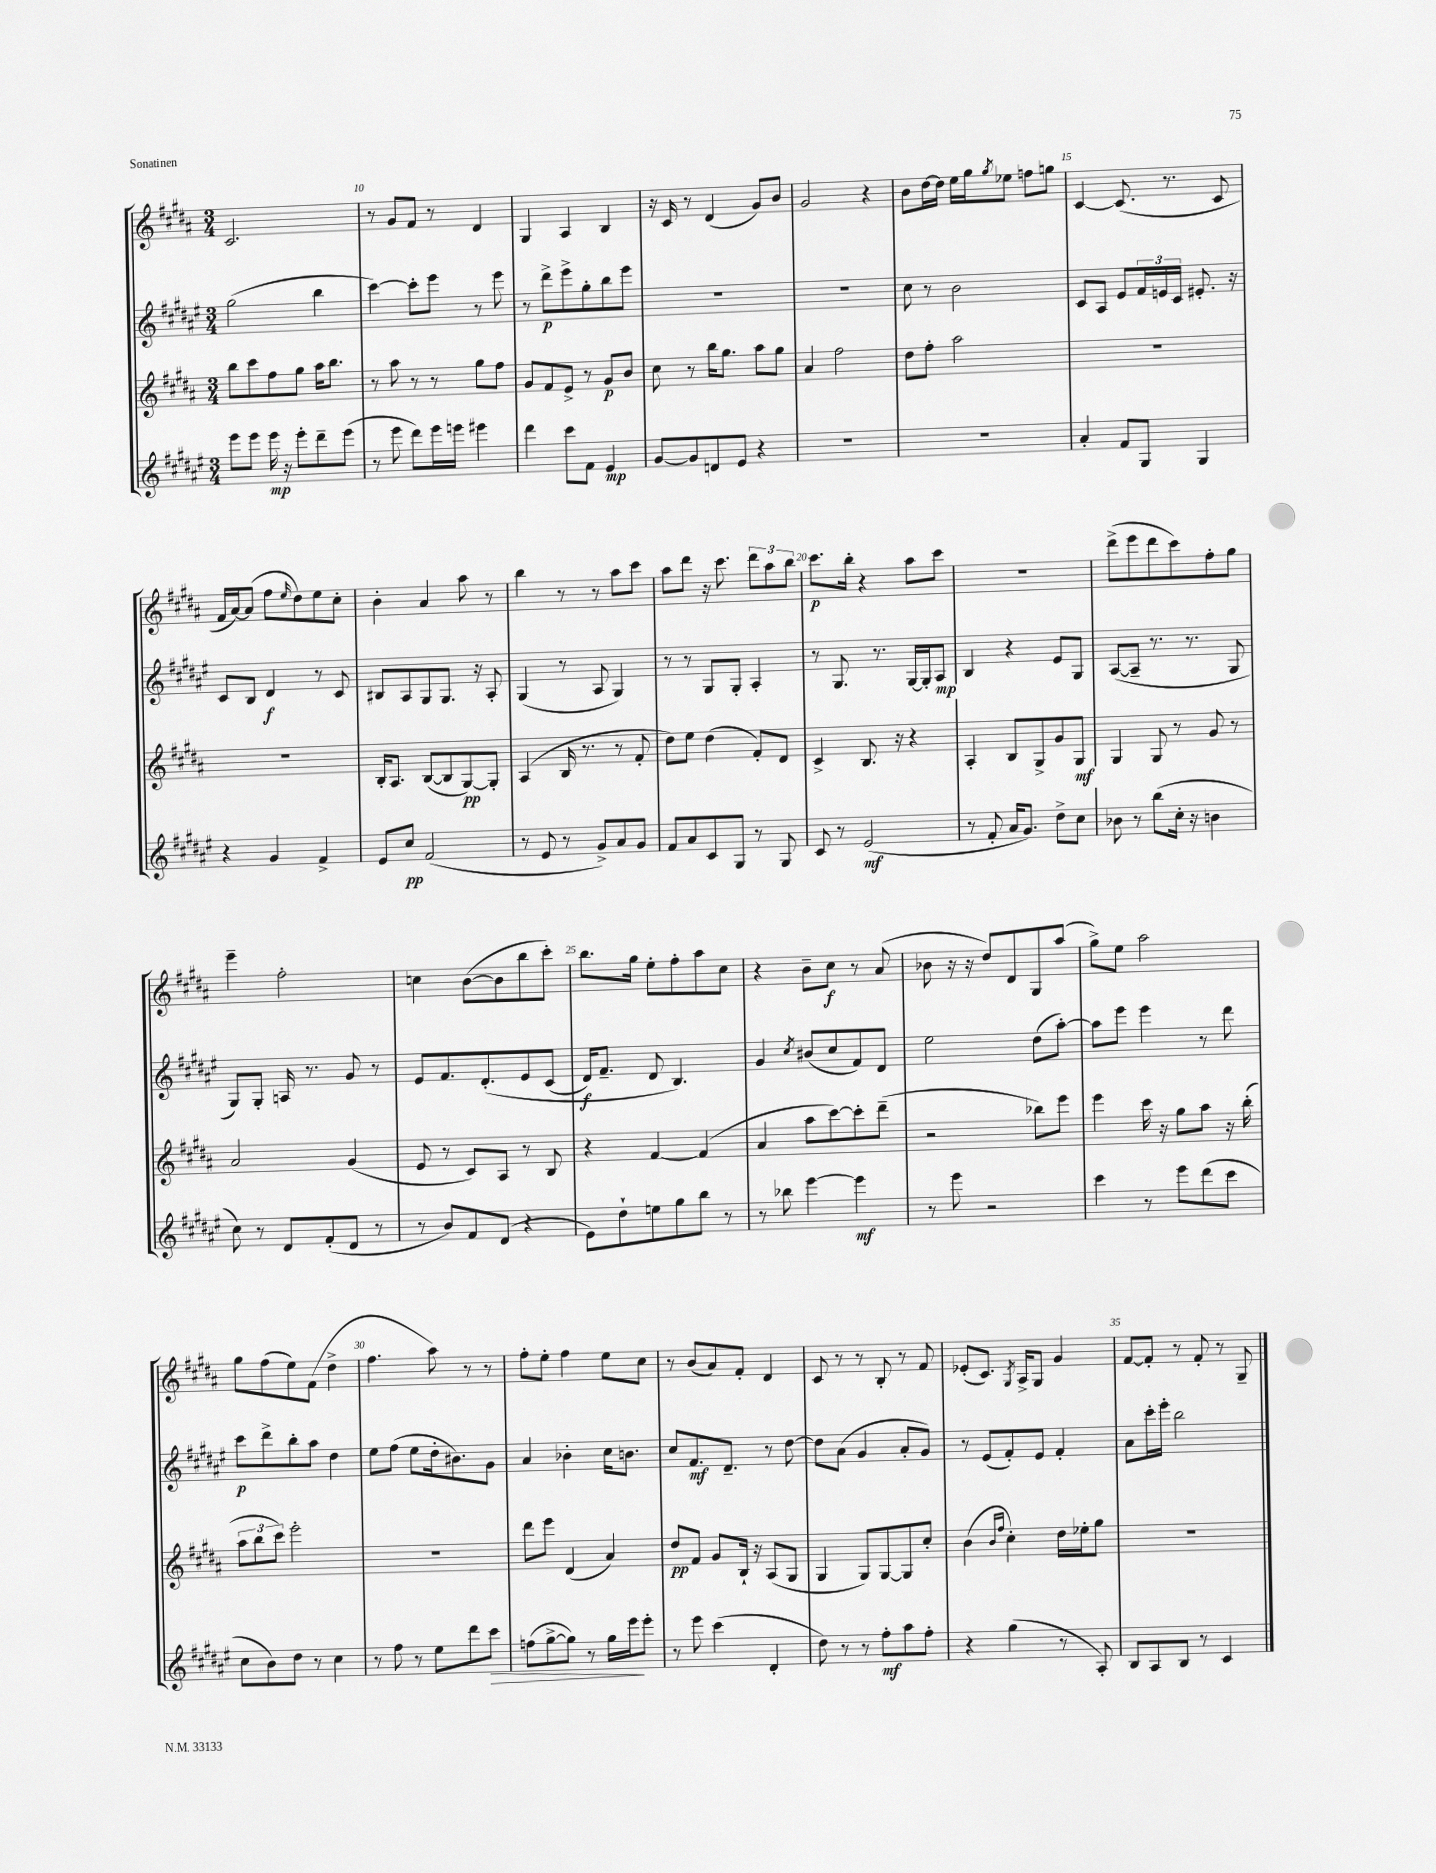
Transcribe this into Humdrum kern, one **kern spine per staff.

**kern	**dynam	**kern	**dynam	**kern	**dynam	**kern	**dynam
*part4	*part4	*part3	*part3	*part2	*part2	*part1	*part1
*staff4	*staff4	*staff3	*staff3	*staff2	*staff2	*staff1	*staff1
*clefG2	*	*clefG2	*	*clefG2	*	*clefG2	*
*k[f#c#g#d#a#e#]	*	*k[f#c#g#d#a#]	*	*k[f#c#g#d#a#e#]	*	*k[f#c#g#d#a#]	*
*M3/4	*	*M3/4	*	*M3/4	*	*M3/4	*
=9	=9	=9	=9	=9	=9	=9	=9
8eee#\L	.	8bb\L	.	(2gg#\	.	2.c#/	.
8eee#\J	.	8ccc#\	.	.	.	.	.
16eee#\	mp	8ff#\	.	.	.	.	.
16r	.	.	.	.	.	.	.
8eee#'\L	.	8gg#\J	.	.	.	.	.
8ddd#~\	.	16aa#\KL	.	4bb\	.	.	.
.	.	8.bb\J	.	.	.	.	.
(8eee#\J	.	.	.	.	.	.	.
=10	=10	=10	=10	=10	=10	=10	=10
8r	.	8r	.	[4ccc#\)	.	8r	.
8eee#\	.	8aa#\	.	.	.	8g#/L	.
8ddd#\L)	.	8r	.	8ccc#'\L]	.	8f#/J	.
16eee#\L	.	8r	.	8eee#\J	.	8r	.
16eeen\JJ	.	.	.	.	.	.	.
4eee#X\	.	8gg#\L	.	8r	.	4d#/	.
.	.	8ff#\J	.	8eee#\	.	.	.
=11	=11	=11	=11	=11	=11	=11	=11
4ddd#\	.	8g#/L	.	8r	.	4G#/	.
.	.	8f#/	.	8ddd#^\L	p	.	.
8ccc#\L	.	8e^/J	.	8eee#^\	.	4A#/	.
8f#\J	.	8r	.	8gg#'\	.	.	.
4e#/	mp	8g#/L	p	8bb\	.	4B/	.
.	.	8b/J	.	8eee#\J	.	.	.
=12	=12	=12	=12	=12	=12	=12	=12
[8g#/L	.	8cc#\	.	2.r	.	16r	.
.	.	.	.	.	.	16c#/	.
8g#/]	.	8r	.	.	.	8r	.
8dn/	.	16bb\KL	.	.	.	(4d#/	.
.	.	8.gg#\J	.	.	.	.	.
8e#/J	.	.	.	.	.	.	.
4r	.	8aa#\L	.	.	.	8g#/L)	.
.	.	8gg#\J	.	.	.	8b/J	.
=13	=13	=13	=13	=13	=13	=13	=13
2.r	.	4a#/	.	2.r	.	2g#/	.
.	.	2ff#\	.	.	.	.	.
.	.	.	.	.	.	4r	.
=14	=14	=14	=14	=14	=14	=14	=14
2.r	.	8dd#\L	.	8cc#\	.	8b\L	.
.	.	8ff#'\J	.	8r	.	[16dd#\L	.
.	.	.	.	.	.	16dd#\JJ]	.
.	.	2aa#\	.	2b\	.	16ee\LL	.
.	.	.	.	.	.	16gg#\J	.
.	.	.	.	.	.	8qgg#/	.
.	.	.	.	.	.	8ee-X\J	.
.	.	.	.	.	.	8ffn\L	.
.	.	.	.	.	.	8ggn\J	.
=15	=15	=15	=15	=15	=15	=15	=15
4a#'/	.	2.r	.	8c#/L	.	[4c#/	.
.	.	.	.	8A#/J	.	.	.
8f#/L	.	.	.	8e#/L	.	(8.c#/]	.
8G#/J	.	.	.	24f#/L	.	.	.
.	.	.	.	24en/	.	.	.
.	.	.	.	.	.	8.r	.
.	.	.	.	24c#/JJ	.	.	.
4G#/	.	.	.	8.e#X'/	.	.	.
.	.	.	.	.	.	8c#/	.
.	.	.	.	16r	.	.	.
!!LO:LB:g=z
=16	=16	=16	=16	=16	=16	=16	=16
4r	.	2.r	.	8c#/L	.	16f#/LL	.
.	.	.	.	.	.	[16a#/J)	.
.	.	.	.	8B/J	.	(8a#/J]	.
4g#/	.	.	.	4d#/	f	8ff#\L	.
.	.	.	.	.	.	16qqee/	.
.	.	.	.	.	.	8dd#\)	.
4f#^/	.	.	.	8r	.	8ee\	.
.	.	.	.	8c#/	.	8cc#'\J	.
=17	=17	=17	=17	=17	=17	=17	=17
8e#/L	.	16B'/KL	.	8B#X/L	.	4b'\	.
.	.	8.A#/J	.	.	.	.	.
8cc#/J	pp	.	.	8A#/	.	.	.
(2f#/	.	([8B/L	.	8G#/	.	4a#/	.
.	.	8B/]	.	8.G#/J	.	.	.
.	.	[8G#/)	pp	.	.	8aa#\	.
.	.	.	.	16r	.	.	.
.	.	8G#'/J]	.	8A#'/	.	8r	.
=18	=18	=18	=18	=18	=18	=18	=18
8r	.	(4A#/	.	(4G#/	.	4bb\	.
8e#/	.	.	.	.	.	.	.
8r	.	16B/	.	8r	.	8r	.
.	.	8.r	.	.	.	.	.
8g#^/L)	.	.	.	8A#/	.	8r	.
8a#/	.	8r	.	4G#/)	.	8aa#\L	.
8g#/J	.	8f#'/	.	.	.	8ccc#\J	.
=19	=19	=19	=19	=19	=19	=19	=19
8f#/L	.	8dd#\L)	.	8r	.	8aa#\L	.
8a#/	.	8ee\J	.	8r	.	8ddd#\J	.
8c#/	.	(4dd#\	.	8G#/L	.	16r	.
.	.	.	.	.	.	8.ccc#\	.
8G#/J	.	.	.	8G#'/J	.	.	.
8r	.	8f#'/L)	.	4A#'/	.	12ddd#\L	.
.	.	.	.	.	.	12aa#\	.
8G#/	.	8d#/J	.	.	.	.	.
.	.	.	.	.	.	12bb\J	.
=20	=20	=20	=20	=20	=20	=20	=20
8c#/	.	4c#^/	.	8r	.	8.ccc#\L	p
8r	.	.	.	8.G#/	.	.	.
.	.	.	.	.	.	16bb'\Jk	.
(2e#/	mf	8.B/	.	.	.	4r	.
.	.	.	.	8.r	.	.	.
.	.	16r	.	.	.	.	.
.	.	4r	.	[16G#/LL	.	8aa#\L	.
.	.	.	.	16G#'/J]	.	.	.
.	.	.	.	8A#/J	mp	8ccc#\J	.
=21	=21	=21	=21	=21	=21	=21	=21
8r	.	4A#'/	.	4B/	.	2.r	.
8f#'/	.	.	.	.	.	.	.
16a#/KL	.	8B/L	.	4r	.	.	.
8.g#/J)	.	.	.	.	.	.	.
.	.	8G#^/	.	.	.	.	.
8dd#^\L	.	8g#/	.	8e#/L	.	.	.
8cc#\J	.	8G#/J	mf	8G#/J	.	.	.
=22	=22	=22	=22	=22	=22	=22	=22
8b-X\	.	4G#/	.	([8A#/L	.	(8ddd#^\L	.
8r	.	.	.	8A#~/J]	.	8eee\	.
(8bb\L	.	8G#/	.	8.r	.	8ddd#\	.
16cc#'\Jk	.	8r	.	.	.	8ccc#\)	.
16r	.	.	.	8.r	.	.	.
4bn\	.	8g#/	.	.	.	8ff#'\	.
.	.	8r	.	8G#/	.	8gg#\J	.
!!LO:LB:g=z
=23	=23	=23	=23	=23	=23	=23	=23
8cc#\)	.	2a#/	.	8G#/L)	.	4eee~\	.
8r	.	.	.	8G#'/J	.	.	.
8d#/L	.	.	.	16An/	.	2ff#'\	.
.	.	.	.	8.r	.	.	.
(8f#'/	.	.	.	.	.	.	.
8d#/J	.	(4g#/	.	8g#/	.	.	.
8r	.	.	.	8r	.	.	.
=24	=24	=24	=24	=24	=24	=24	=24
8r	.	8e/	.	8e#/L	.	4ccn\	.
8b/L)	.	8r	.	8.f#/	.	.	.
8f#/	.	8c#/L)	.	.	.	([8b\L	.
.	.	.	.	(8.d#'/	.	.	.
(8d#/J	.	8A#/J	.	.	.	8b\]	.
4r	.	8r	.	8e#/	.	8bb\	.
.	.	8B/	.	(8c#/J	.	8ccc#'\J)	.
=25	=25	=25	=25	=25	=25	=25	=25
8e#\L)	.	4r	.	16d#/KL)	f	8.bb\L	.
.	.	.	.	8.f#~/J	.	.	.
8dd#`\	.	.	.	.	.	.	.
.	.	.	.	.	.	16gg#\Jk	.
8een\	.	[4f#/	.	8d#/	.	8ee'\L	.
8gg#\	.	.	.	4.B/)	.	8ff#'\	.
8bb\J	.	(4f#/]	.	.	.	8aa#\	.
8r	.	.	.	.	.	8cc#\J	.
=26	=26	=26	=26	=26	=26	=26	=26
8r	.	4a#/	.	4g#/	.	4r	.
8bb-X\	.	.	.	.	.	.	.
.	.	.	.	8qcc#/	.	.	.
[4eee#\	.	8aa#\L	.	(8b#X/L	.	8b~\L	.
.	.	[8ccc#\)	.	8cc#/	.	8cc#\J	f
4eee#\]	mf	8ccc#'\]	.	8f#/)	.	8r	.
.	.	(8ddd#~\J	.	8d#/J	.	(8a#/	.
=27	=27	=27	=27	=27	=27	=27	=27
8r	.	2r	.	2ee#\	.	8b-X\	.
8eee#\	.	.	.	.	.	16r	.
.	.	.	.	.	.	16r	.
2r	.	.	.	.	.	8dd#/L)	.
.	.	.	.	.	.	8d#/	.
.	.	8bb-X\L)	.	(8dd#\L	.	8G#/	.
.	.	8eee\J	.	[8aa#'\J)	.	(8aa#/J	.
=28	=28	=28	=28	=28	=28	=28	=28
4ccc#\	.	4eee\	.	8aa#\L]	.	8gg#^\L)	.
.	.	.	.	8eee#\J	.	8ee\J	.
8r	.	16ccc#\	.	4eee#\	.	2aa#\	.
.	.	16r	.	.	.	.	.
8eee#\L	.	8gg#\L	.	.	.	.	.
(8ddd#\	.	8aa#\J	.	8r	.	.	.
8ccc#\J	.	16r	.	8ddd#\	.	.	.
.	.	(16bb'\	.	.	.	.	.
!!LO:LB:g=z
=29	=29	=29	=29	=29	=29	=29	=29
8cc#\L	.	12aa#\L	.	8ccc#\L	p	8gg#\L	.
.	.	12bb\	.	.	.	.	.
8b\)	.	.	.	8ddd#^\	.	(8ff#\	.
.	.	12ccc#\J)	.	.	.	.	.
8dd#\J	.	2eee'\	.	8bb'\	.	8ee\)	.
8r	.	.	.	8aa#\J	.	(8f#\J	.
4cc#\	.	.	.	4dd#\	.	4dd#^\	.
=30	=30	=30	=30	=30	=30	=30	=30
8r	.	2.r	.	8ee#\L	.	4.ff#\	.
8ff#\	.	.	.	(8ff#\J	.	.	.
8r	.	.	.	8ee#\L	.	.	.
8ee#\L	.	.	.	16dd#'\k	.	8aa#\)	.
.	.	.	.	8.b#X\)	.	.	.
8ddd#\	.	.	.	.	.	8r	.
!	!LO:HP:b	!	!	!	!	!	!
8ccc#\J	>	.	.	8g#\J	.	8r	.
=31	=31	=31	=31	=31	=31	=31	=31
(8ffn\L	.	8ddd#\L	.	4a#/	.	8ff#'\L	.
[8gg#^\	.	8eee\J	.	.	.	8ee'\J	.
8gg#\J])	.	(4d#/	.	4b-X'\	.	4ff#\	.
8r	.	.	.	.	.	.	.
16gg#\LL	.	4a#/)	.	16cc#\KL	.	8ee\L	.
16eee#\J	.	.	.	8.bn\J	.	.	.
8eee#'\J	]	.	.	.	.	8cc#\J	.
=32	=32	=32	=32	=32	=32	=32	=32
8r	.	8dd#/L	pp	8cc#/L	.	8r	.
8eee#\	.	8f#/J	.	8.f#/	mf	(8b/L	.
(4ccc#\	.	8g#/L	.	.	.	8a#/)	.
.	.	.	.	8.d#~/J	.	.	.
.	.	16B`/Jk	.	.	.	8f#'/J	.
.	.	16r	.	.	.	.	.
4d#'/	.	(8A#/L	.	8r	.	4d#/	.
.	.	8G#/J	.	[8dd#\	.	.	.
=33	=33	=33	=33	=33	=33	=33	=33
8dd#\)	.	4G#/	.	8dd#\L]	.	8c#/	.
8r	.	.	.	(8a#\J	.	8r	.
8r	.	8G#/L)	.	4g#/	.	8r	.
8ff#'\L	mf	[8G#/	.	.	.	8B'/	.
8aa#\	.	8G#/]	.	8a#'/L	.	8r	.
8ff#'\J	.	8cc#'/J	.	8g#/J)	.	8f#/	.
=34	=34	=34	=34	=34	=34	=34	=34
4r	.	(4b\	.	8r	.	(8e-X'/L	.
.	.	.	.	(8e#/L	.	8.c#/J)	.
.	.	16qqb/LL	.	.	.	.	.
.	.	16qqff#/JJ	.	.	.	.	.
(4gg#\	.	4cc#'\)	.	8f#'/)	.	.	.
.	.	.	.	.	.	8qG#/	.
.	.	.	.	.	.	16A#^/KL	.
.	.	.	.	8e#/J	.	8G#/J	.
8r	.	16dd#\LL	.	4f#'/	.	4g#/	.
.	.	16ee-X'\J	.	.	.	.	.
8A#'/)	.	8gg#\J	.	.	.	.	.
=35	=35	=35	=35	=35	=35	=35	=35
8B/L	.	2.r	.	8a#\L	.	[8f#/L	.
8A#/	.	.	.	16ccc#'\L	.	8f#'/J]	.
.	.	.	.	16eee#'\JJ	.	.	.
8B/J	.	.	.	2bb\	.	8r	.
8r	.	.	.	.	.	8f#'/	.
4c#/	.	.	.	.	.	8r	.
.	.	.	.	.	.	8G#~/	.
==	==	==	==	==	==	==	==
*-	*-	*-	*-	*-	*-	*-	*-
